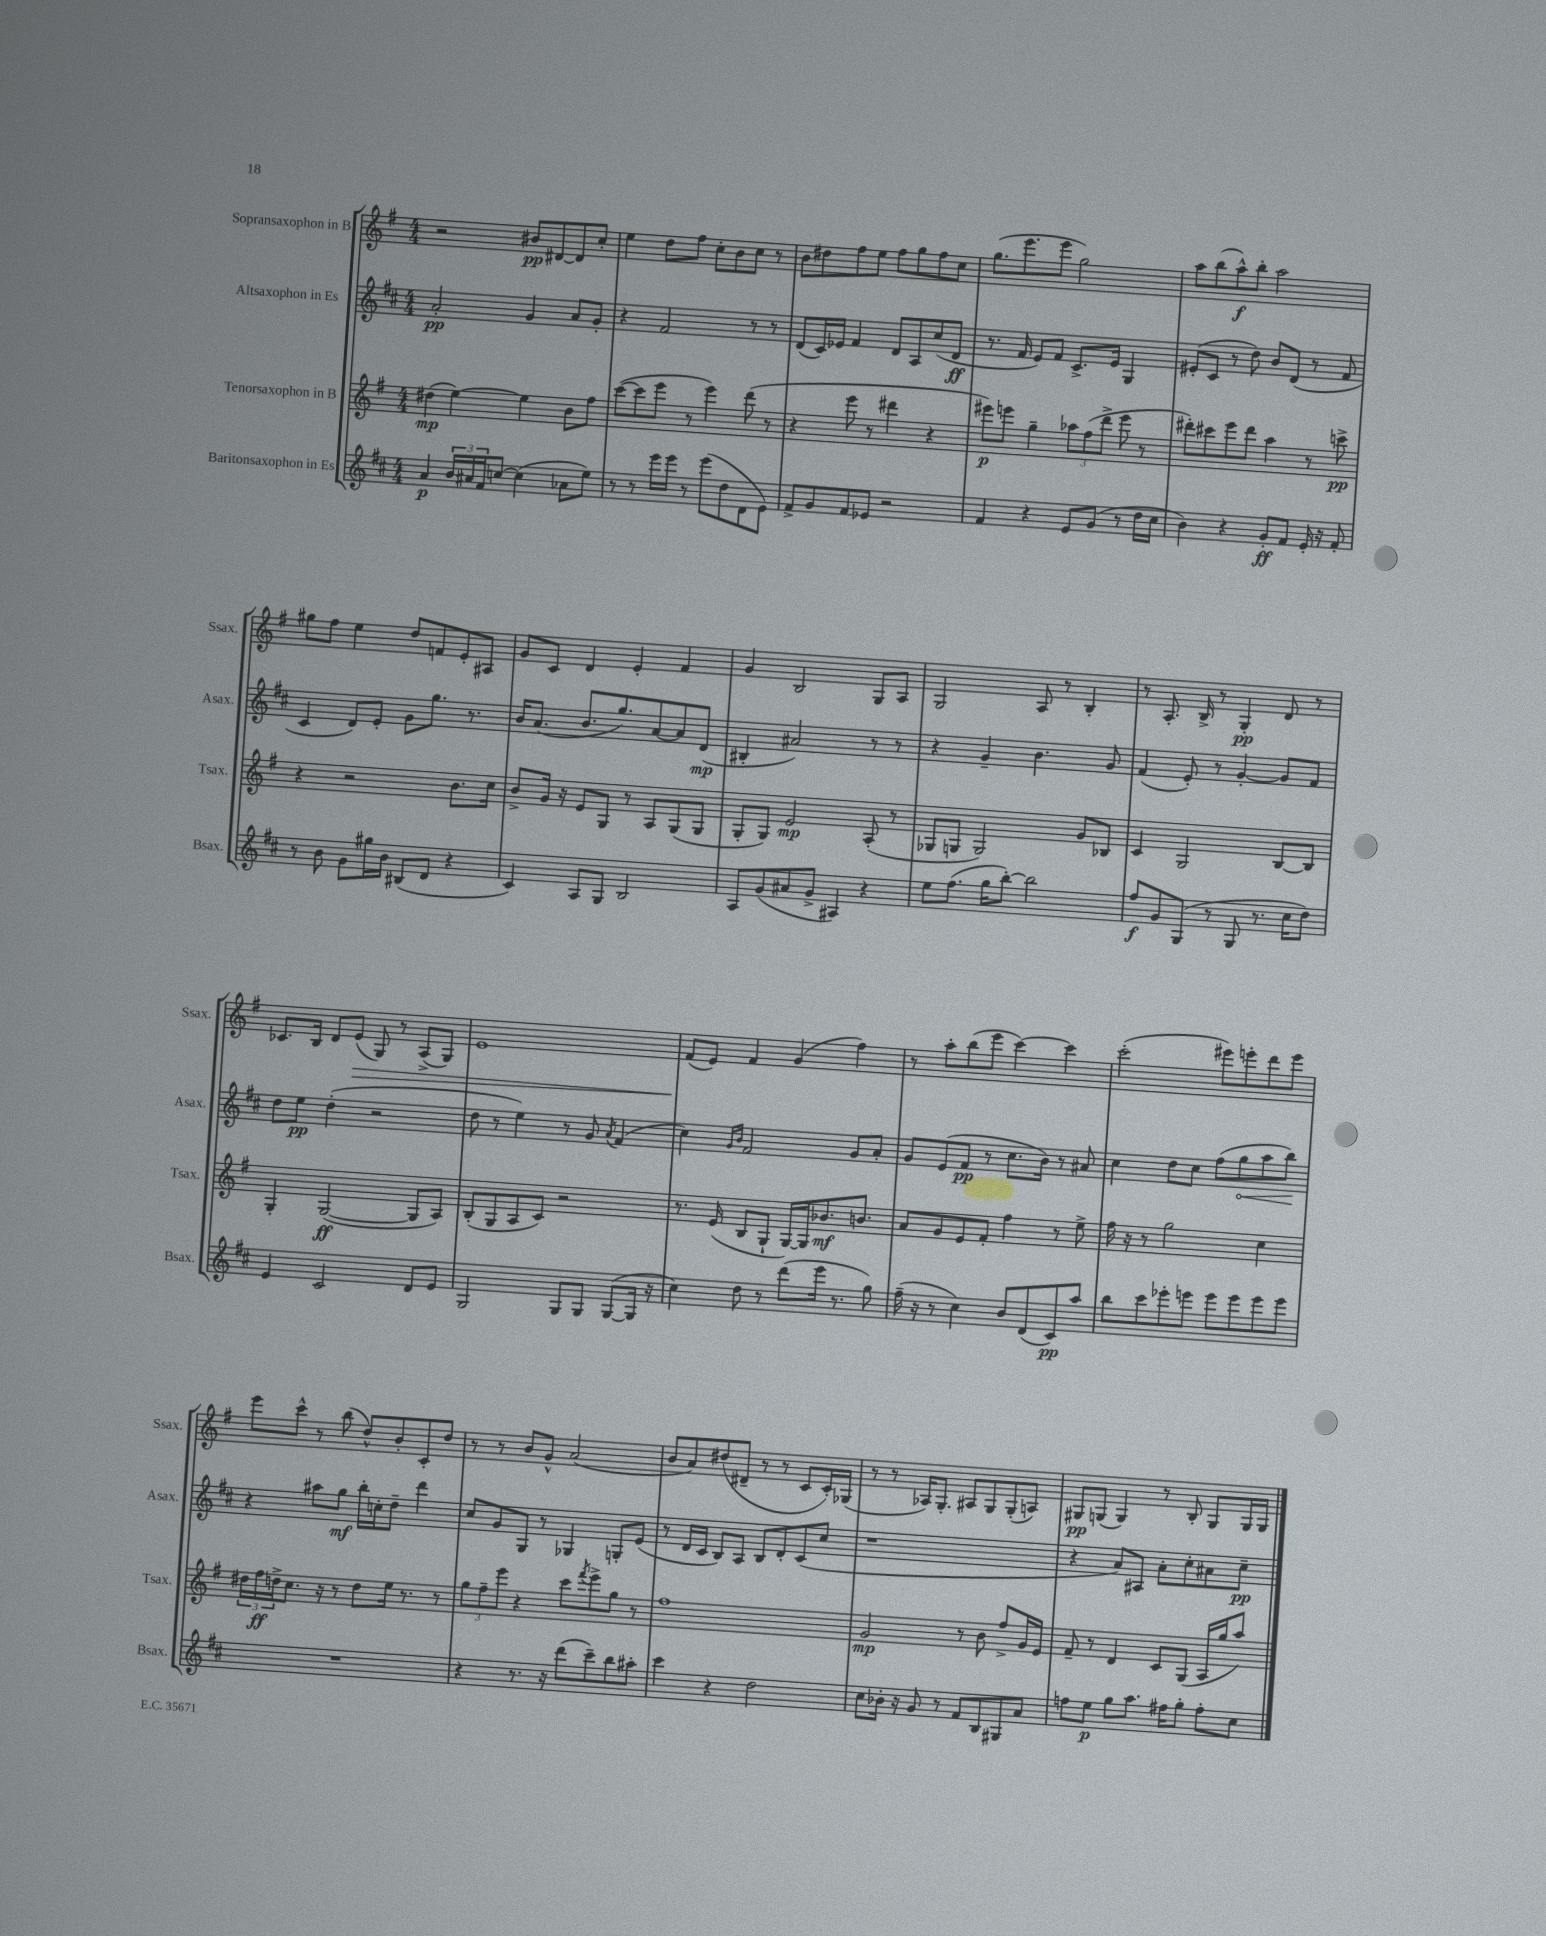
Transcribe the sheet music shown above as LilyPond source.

<<
\new StaffGroup <<
\new Staff = "s0" \with { instrumentName = "Sopransaxophon in B" shortInstrumentName = "Ssax." } {
    \clef treble \key g \major \numericTimeSignature \time 4/4
    r2 bis'8\pp dis'8~ dis'8 c''8-. |
    e''4 d''8 fis''8 c''8-. b'8 c''8 r8 |
    b'8 dis''8 fis''8 e''8 fis''8 g''8 fis''8 c''8 |
    g''8.( e'''8. e'''8 g''2) |
    a''8 b''8( a''8-^\f) b''8-. a''2 |
    gis''8 fis''8 e''4 d''8 f'8 e'8-. ais8 |
    g'8 c'8 d'4 e'4-. fis'4 |
    g'4 b2 g8 a8 |
    g2 a8 r8 b4-. |
    r8 a8.-. b16-> r8 g4-.\pp d'8 r8 |
    ces'8. b16 d'8 e'8\>( g8) r8 a8->( g8) |
    e'1 |
    fis'8\!( e'8) fis'4 g'4( fis''4) |
    r8 a''8-. b''8( e'''8 c'''4~) c'''4 |
    c'''2-.( eis'''8) e'''8-. d'''8 e'''8 |
    e'''8 c'''8-^ r8 b''8( d''8-^) b'8-. c'8-. d''8 |
    r8 r8 b'8 g'8-^ a'2( |
    b'8 a'8) dis''8( dis'8-- r8 r8 c'8 c'16-.) ges16( |
    r8 r8 aes16) g8.-. ais8 g8 g8-.( a8) |
    gis8\pp g8( g4) r8 b8-. g8 g16 g16 \bar "|." |
}
\new Staff = "s1" \with { instrumentName = "Altsaxophon in Es" shortInstrumentName = "Asax." } {
    \clef treble \key d \major \numericTimeSignature \time 4/4
    a'2-.\pp g'4 a'8 g'8-. |
    r4 fis'2 r8 r8 |
    d'8( cis'16) ees'16 fis'4 d'8 a8 cis''8( d'8\ff |
    r8. fis'16 e'8) fis'8 cis'8.-> e'16 g4 |
    eis'8-.( cis'8 r8 d''8) b'8 d'8( r8 fis'8 |
    cis'4 d'8) e'8-. g'8 g''8. r8. |
    b'16 a'8.( b'8. g''8.) a'8~ a'8 d'8\mp( |
    bis4-. ais'2) r8 r8 |
    r4 g'4-- b'4. g'8 |
    fis'4( e'8-.) r8 g'4~-. g'8 fis'8 |
    d''8 e''8\pp d''4-.( r2 |
    d''8 r8 e''4) r8 g'8 \acciaccatura { a'8 } fis'4( |
    cis''4) \grace { g'16 b'16 } fis'2 g'8 a'8-. |
    g'8 e'8( fis'8\pp r8 cis''8. b'16) r8 ais'8 |
    cis''4 d''8 cis''8 fis''8( \once \override Hairpin.circled-tip = ##t g''8\< a''8 b''8\!) |
    r4 ais''8 g''8\mf b''16-. c''16-. d''8-- d'''4 |
    cis''8 g'8 g8 r8 ges4 g8-. e'8( |
    r8 d'16 cis'16 b8) a8 b8 d'8-. cis'8( cis''8 |
    r1 |
    r4 a'8) ais8 a'8-. cis''8-. ais'8 cis''8--\pp \bar "|." |
}
\new Staff = "s2" \with { instrumentName = "Tenorsaxophon in B" shortInstrumentName = "Tsax." } {
    \clef treble \key g \major \numericTimeSignature \time 4/4
    dis''4\mp( e''4~) e''4 b'8 fis''8 |
    c'''8~( c'''8 e'''8 r8 e'''4) d'''8( r8 |
    r4 e'''8 r8 dis'''4 r4 |
    eis'''8\p) e'''8 g''4-- \tuplet 3/2 { aes''8 fis''8( d'''8-> } e'''8 r8 |
    dis'''8-.) cis'''8 e'''8 dis'''8 a''4 r8 c'''8->\pp |
    r4 r2 b'8. c''16 |
    b'8-> g'16 r16 e'8 g8 r8 a8 g8( g8 |
    g8-. g8) e'2\mp a8-.( r8 |
    ges8 g8 g2) g'8 bes8 |
    c'4 g2 b8~ b8 |
    g4-. g2~\ff( g8 a8) |
    b8-.( g8 a8 c'8) r2 |
    r8. e'16( b8 g8-! g16~) g16 bes'8.\mf b'8. |
    a'8 g'8 e'8 fis'8-. fis''4 r8 e''8-> |
    fis''16 r16 r8 g''2 c''4 |
    \tuplet 3/2 { dis''16 fis''16\ff d''16-> } c''8. r16 r8 d''8 e''16 r8. r8 |
    \tuplet 3/2 { g''8 fis''8-- e'''8 } r4 c'''8 \acciaccatura { fis'''8 } e'''8-> g''8 r8 |
    fis''1 |
    g'2\mp r8 b'8 fis''8-> g'16 e'16 |
    fis'8-- r8 d'4 c'8 g8( a16 g''16 a''8) \bar "|." |
}
\new Staff = "s3" \with { instrumentName = "Baritonsaxophon in Es" shortInstrumentName = "Bsax." } {
    \clef treble \key d \major \numericTimeSignature \time 4/4
    a'4\p \tuplet 3/2 { b'16 ais'16 fis'16 } c''8~ c''4( aes'8 e''8) |
    r8 r8 e'''16 e'''16 r8 e'''8( d''8 d'8 e'8) |
    fis'8-> g'8 fis'8 ees'8 r2 |
    fis'4 r4 e'8 g'8( r8 d''16 cis''16 |
    b'4) r4 g'8-.\ff fis'8 e'16-. r16 fis'8-. |
    r8 b'8 g'8 gis''16 b'16 bis8( d'8 r4 |
    cis'4) a8 g8 b2 |
    a8 g'8( ais'8 g'8-> ais4) r4 |
    e''8 fis''8.( g''16 b''8~-.) b''2 |
    fis''8\f g'8 g8( r8 g8 r8. cis''16 d''8) |
    e'4 cis'2 d'8 e'8 |
    g2 g8 g8 g8~( g16 r16 |
    cis''4) d''8 r8 d'''8( e'''16 r8. g''8) |
    fis''16--( r16 r8 cis''4) b'8 d'8( cis'8\pp) a''8 |
    b''8 cis'''8 ees'''8-. e'''8 e'''8 e'''8 e'''8 e'''8 |
    R1 |
    r4 r8. r16 d'''8( cis'''8--) b''8 ais''8-. |
    cis'''4 r4 d''2 |
    cis''8 bes'16-. r16 g'8 r8 fis'8 b8 gis8 a'8 |
    f''8 e''8\p g''8 a''8. fis''16 g''8-. fis''8-. cis''8 \bar "|." |
}
>>
>>
\layout { \context { \Score \remove "Bar_number_engraver" } }
